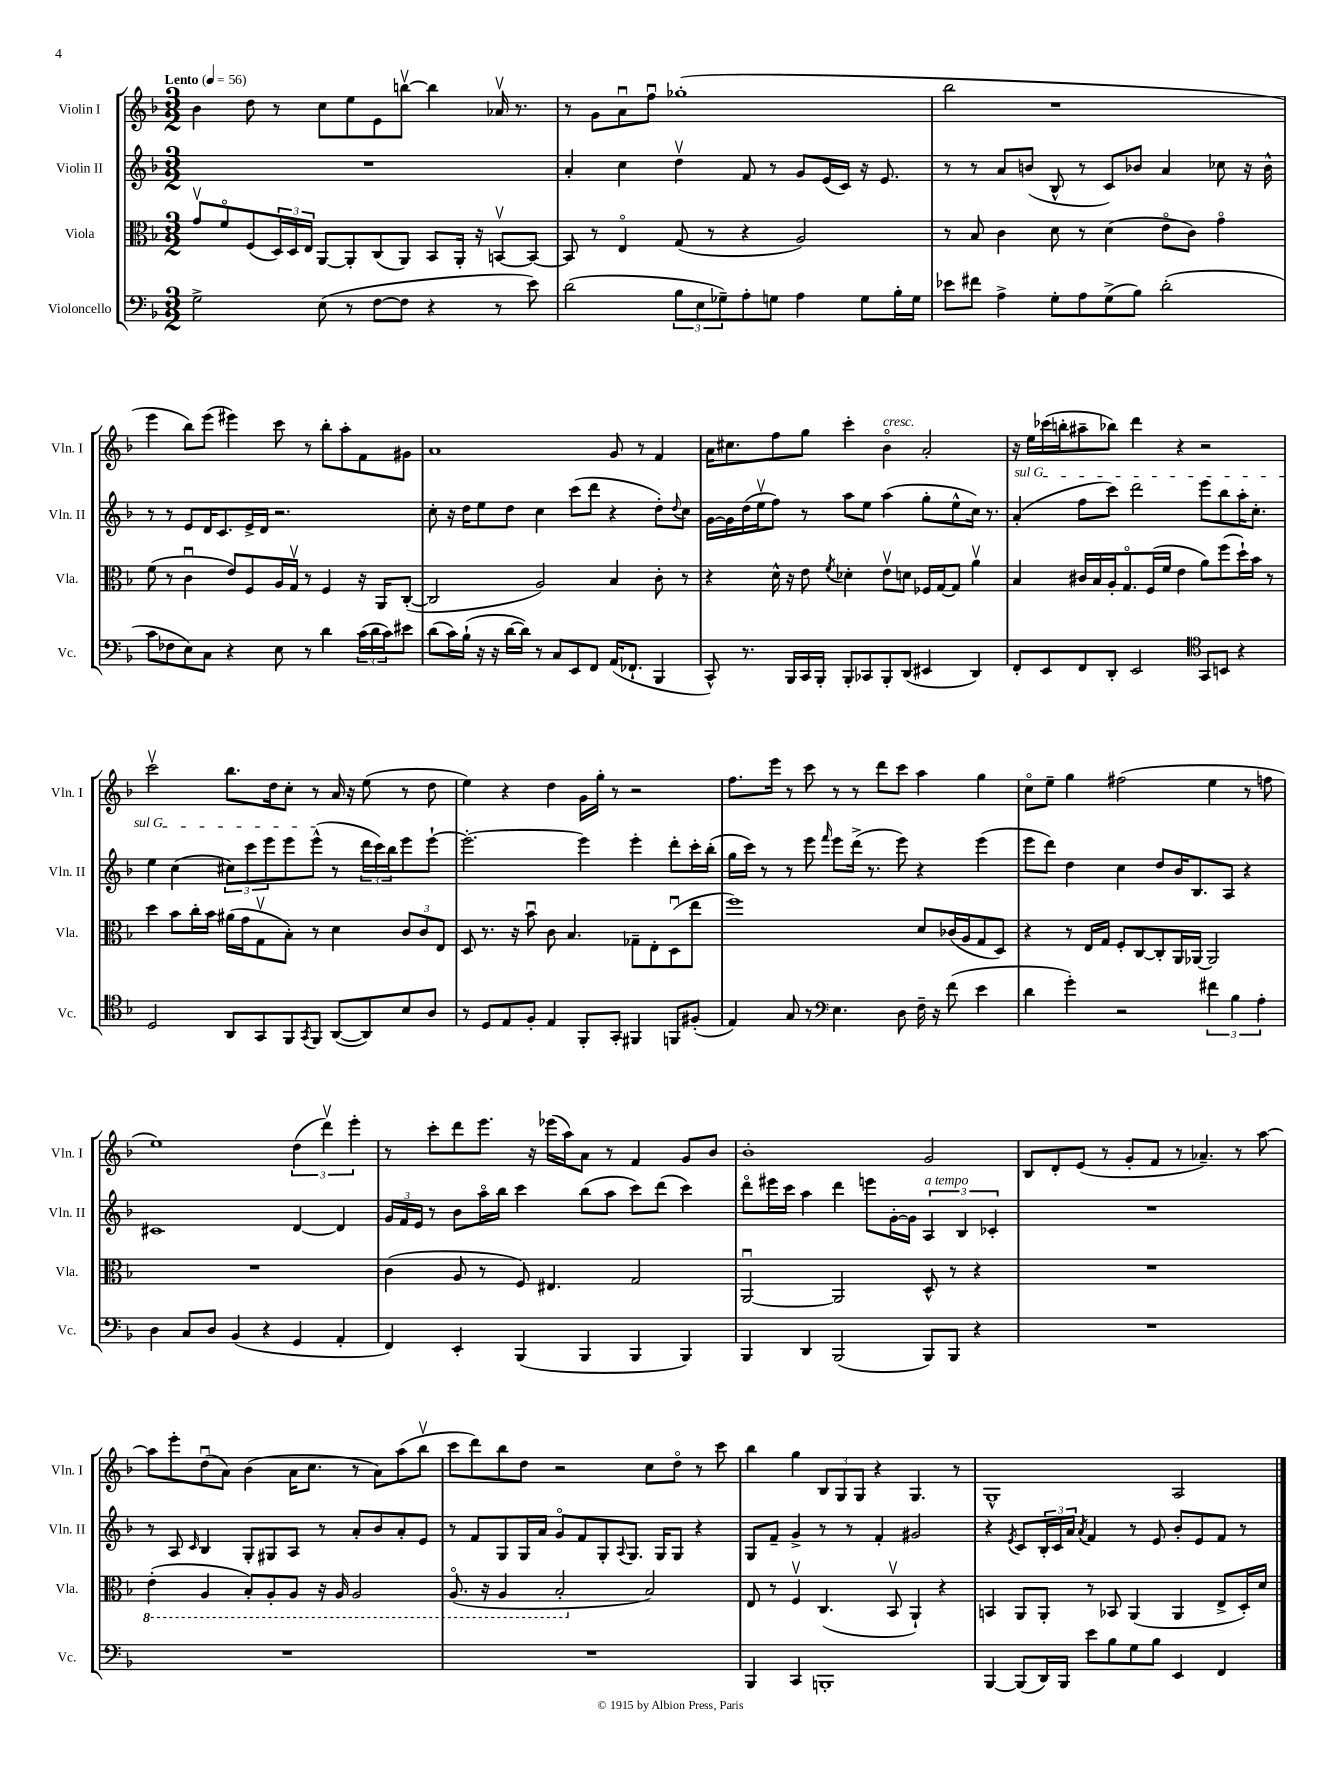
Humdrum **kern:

**kern	**kern	**kern	**kern
*part4	*part3	*part2	*part1
*staff4	*staff3	*staff2	*staff1
*I"Violoncello	*I"Viola	*I"Violin II	*I"Violin I
*I'Vc.	*I'Vla.	*I'Vln. II	*I'Vln. I
*clefF4	*clefC3	*clefG2	*clefG2
*k[b-]	*k[b-]	*k[b-]	*k[b-]
*M3/2	*M3/2	*M3/2	*M3/2
*MM56	*MM56	*MM56	*MM56
=1	=1	=1	=1
!	!	!	!LO:TX:a:B:t=Lento
2G^\	8gv/L	1.r	4b-\
.	8f/	.	.
.	(8F/	.	8dd\
.	24D/L)	.	8r
.	24D/	.	.
.	24E/JJ	.	.
(8E\	[8AA/L	.	8cc\L
8r	8AA'/]	.	8ee\
[8F\L	(8C/	.	8e\
8F\J]	8AA/J)	.	[8bbnv\J
4r	8BB-/L	.	4bb\]
.	16AA'/Jk	.	.
.	16r	.	.
8r	[8BBnv/L	.	16a-Xv/
.	.	.	8.r
8e\)	8BB/J_	.	.
=2	=2	=2	=2
(2d\	8BB/]	4a'/	8r
.	8r	.	8g\L
.	4E/	4cc\	8au\
.	.	.	8ffu\J
12B-\L	(8G/	4ddv\	(1gg-X'
12E\	.	.	.
.	8r	.	.
12G-X~\)	.	.	.
8A'\	4r	8f/	.
8Gn\J	.	8r	.
4A\	2A/)	8g/L	.
.	.	(16e/L	.
.	.	16c/JJ)	.
8G\L	.	16r	.
.	.	8.e/	.
16B-'\L	.	.	.
16G\JJ	.	.	.
=3	=3	=3	=3
8e-X\L	8r	8r	2bb-\
8f#X\J	8B-/	8r	.
4A^\	4c\	8a/L	.
.	.	(8bn/J	.
8G'\L	8d\	8B-^^/	1r
8A\	8r	8r	.
(8G^\	(4d\	8c/L)	.
8B-\J)	.	8b-X/J	.
(2d'\	8e\L	4a/	.
.	8c\J)	.	.
.	4g\	8cc-X\	.
.	.	16r	.
.	.	16b-^^\	.
!!LO:LB:g=z
=4	=4	=4	=4
8c\L	(8f\	8r	4eee\
8F-X\	8r	8r	.
8E\)	4cu\	8e/L	8bb-\L)
8C\J	.	16d/K	(8eee\J
.	.	8.c/	.
4r	8e/L)	.	4eee#X\)
.	8F/	16e^/L	.
.	.	16d/JJ	.
8E\	16A/L	2.r	8ccc\
.	16Gv/JJ	.	.
8r	8r	.	8r
4d\	4F/	.	8bb-'\L
.	.	.	8aa'\
(24c\LL	16r	.	8f\
24d\	.	.	.
.	16AA/KL	.	.
24c\J)	.	.	.
8e#X\J	([8C'/J	.	8g#X\J
=5	=5	=5	=5
(8d\L	2C/]	8cc'\	1a
16c\L)	.	16r	.
(16B-`\JJ	.	16dd\KL	.
16r	.	8ee\	.
16r	.	.	.
[16d\LL	.	8dd\J	.
16d\JJ])	.	.	.
8r	2A/)	4cc\	.
8C/L	.	.	.
8EE/	.	(8ccc\L	.
8FF/J	.	8ddd\J	.
(16AA/KL	4B-/	4r	8g/
8.FF-X`/J	.	.	.
.	.	.	8r
4BBB-/	8c'\	8dd'\L)	4f/
.	.	8qqdd/	.
.	8r	8cc\J	.
=6	=6	=6	=6
8CC^^/)	4r	[16g\LL	16a\KL
.	.	16g\]	8.cc#X\
8.r	.	(16dd\	.
.	.	16eev\J	.
.	16d^^\	8ff\J)	8ff\
16BBB-/LL	16r	.	.
16CC/	8e\	8r	8gg\J
16BBB-'/JJ	.	.	.
.	8qf/	.	.
8BBB-'/L	4d-X'\	8aa\L	4ccc'\
8CC-X/	.	8ee\J	.
!	!	!	!LO:TX:a:i:t=cresc.
8BBB-'/	8ev\L	(4aa\	4b-\
(8DD/J	8dn\J	.	.
4EE#X/	16F-X/LL	8gg'\L	2a'/
.	[16G/J	.	.
.	8G/J]	8ee^^\	.
4DD/)	4av\	16cc\Jk)	.
.	.	8.r	.
=7	=7	=7	=7
!	!	!LO:TX:a:i:t=sul G	!
8FF'/L	4B-/	(4a'/	16r
.	.	.	16ee\LL
8EE/	.	.	(16ccc-X\
.	.	.	16bbn'\J
8FF/	16c#X/LL	8ff\L	8aa#X~\
.	16B-/	.	.
8DD'/J	16A'/J	8ccc\J)	8bb-X\J)
.	8.G/	.	.
2EE/	.	2ddd\	4ddd\
.	(16F/L	.	.
.	16f/JJ	.	.
.	4e\	.	4r
*clefC4	*	*	*
8GG/L	8a\L)	8eee\L	2r
8BBn/J	(8ff\	8bb-\	.
4r	16dd`\L)	16aa'\K	.
.	16b-\JJ	8.cc'\J	.
.	8r	.	.
!!LO:LB:g=z
=8	=8	=8	=8
2D/	4dd\	4ee\	2cccv\
.	8b-\L	(4cc\	.
.	16cc'\L	.	.
.	16b-\JJ	.	.
8AA/L	(16a#X\LL	12cc#X\L)	8.bb-\L
.	16g\J	.	.
.	.	12ccc\	.
8GG/	8Gv\	.	.
.	.	12eee\	.
.	.	.	16dd\k
8FF/	8B-'\J)	8eee\	8cc'\J
8qGG/	.	.	.
8FF/J	8r	(8eee^^\J	8r
([8AA/L	4d\	8r	16a/
.	.	.	16r
8AA/])	.	24ddd\LL	(8ee\
.	.	24ccc\)	.
.	.	24bb-\J	.
8B-/	12c/L	8eee\	8r
.	12c/	.	.
8A/J	.	[8eee`\J	8dd\
.	12E/J	.	.
=9	=9	=9	=9
8r	8D/	2.eee'\_	4ee\)
8D/L	8.r	.	.
8E/	.	.	4r
.	16r	.	.
8F'/J	8b-u\	.	.
4E/	8c\	.	4dd\
.	4.B-/	.	.
8FF'/L	.	4eee\]	16g\LL
.	.	.	16gg'\JJ
8GG'/J	.	.	8r
4FF#X/	8G-X~\L	4eee'\	2r
.	8E'\	.	.
8FFn/L	(8Du\	8ddd'\L	.
(8F#X'/J	8ee\J	16ccc'\L	.
.	.	(16bb-'\JJ	.
=10	=10	=10	=10
4E/)	1ff)	16gg\LL	8.ff\L
.	.	16ccc\JJ)	.
.	.	8r	.
.	.	.	16eee\Jk
8G/	.	8r	8r
8r	.	8eee\	8ccc\
*clefF4	*	*	*
.	.	16qqfff/	.
4.E\	.	8eee\L	8r
.	.	(16ddd^\Jk	8r
.	.	8.r	.
.	.	.	8ddd\L
8D\	.	8eee\)	8ccc\J
16F~\	8d/L	4r	4aa\
16r	.	.	.
(8f\	(16c-X/L	.	.
.	16A/J	.	.
4e\	8G/	(4eee\	4gg\
.	8D/J)	.	.
=11	=11	=11	=11
4d\	4r	8eee\L	8cc\L
.	.	8ddd\J)	8ee~\J
4g'\)	8r	4dd\	4gg\
.	16E/LL	.	.
.	16G/JJ	.	.
2r	8F'/L	4cc\	(2ff#X\
.	[8C/	.	.
.	8C'/]	8dd/L	.
.	16AA/L	16b-/K	.
.	[16AA-X/JJ	8.B-/	.
6f#X\	2AA-/]	.	4ee\
.	.	8A/J	.
6B-\	.	.	.
.	.	4r	8r
6A'\	.	.	.
.	.	.	8ffn\
!!LO:LB:g=z
=12	=12	=12	=12
4D\	1.r	1c#X	1ee)
8C/L	.	.	.
8D/J	.	.	.
(4BB-/	.	.	.
4r	.	.	.
4GG/	.	[4d/	(6dd\
.	.	.	6dddv\)
4AA'/	.	4d/]	.
.	.	.	6eee'\
=13	=13	=13	=13
4FF/)	(4c\	24g/LL	8r
.	.	24f/	.
.	.	24e/JJ	.
.	.	8r	8ccc'\L
4EE'/	8A/	8b-\L	8ddd\
.	8r	16aa\L	8.eee\J
.	.	16bb-\JJ	.
(4BBB-/	8F/)	4ccc\	.
.	.	.	16r
.	4.E#X/	.	(16eee-X\LL
.	.	.	16aa\J)
4BBB-/	.	(8bb-\L	8a\J
.	.	8aa\J	8r
4BBB-/	2G/	8ccc\L)	4f/
.	.	(8ddd\J	.
4BBB-/)	.	4ccc\)	8g/L
.	.	.	8b-/J
=14	=14	=14	=14
4BBB-/	[2AAu/	8ddd\L	1b-'
.	.	16eee#X\L	.
.	.	16ccc\JJ	.
4DD/	.	4aa\	.
(2BBB-/	2AA/]	4ddd\	.
.	.	8eeen\L	.
.	.	[16g'\L	.
.	.	16g\JJ]	.
!	!	!LO:TX:a:i:t=a tempo	!
8BBB-/L)	8D^^/	6A/	2g/
8BBB-/J	8r	.	.
.	.	6B-/	.
4r	4r	.	.
.	.	6c-X'/	.
=15	=15	=15	=15
1.r	1.r	1.r	8B-/L
.	.	.	8d'/
.	.	.	(8e/J
.	.	.	8r
.	.	.	8g'/L
.	.	.	8f/J
.	.	.	8r
.	.	.	4.a-X~/)
.	.	.	8r
.	.	.	[8aa\
!!LO:LB:g=z
=16	=16	=16	=16
*	*8ba	*	*
1.r	(4E'\	8r	8aa\L]
.	.	8A/	8eee'\
.	.	16qqc/	.
.	4AA/	4B-/	(8ddu\
.	.	.	8a\J)
.	8BB-'/L)	8G'/L	(4b-\
.	8AA'/	8G#X/	.
.	8AA/J	8A/J	16a\KL
.	.	.	8.cc\J
.	16r	8r	.
.	16AA/	.	.
.	2AA/	8a'/L	8r
.	.	8b-/	8a\L)
.	.	8a'/	(8aa\
.	.	8e/J	8bb-v\J
=17	=17	=17	=17
1.r	(8.AA/	8r	8ccc\L
.	.	8f/L	8ddd\)
.	16r	.	.
.	4AA/	8G/	8bb-\
.	.	16G/L	8dd\J
.	.	16a/JJ	.
.	2BB-'/	8g/L	2r
.	.	8f/	.
.	.	8G'/	.
.	.	8qqA/	.
.	.	8.G/J	.
*	*X8ba	*	*
.	2B-/)	.	8cc\L
.	.	16G/KL	.
.	.	8G/J	8dd\J
.	.	4r	8r
.	.	.	8ccc\
=18	=18	=18	=18
4BBB-/	8E/	8G/L	4bb-\
.	8r	8f~/J	.
4CC/	4Fv/	4g^/	4gg\
1BBBn'	(4.C/	8r	12B-/L
.	.	.	12G/
.	.	8r	.
.	.	.	12G/J
.	.	4f'/	4r
.	8BB-v/	.	.
.	4AA`/)	2g#X/	4.G/
.	4r	.	.
.	.	.	8r
=19	=19	=19	=19
[4BBB-/	4BBn/	4r	1G^^
.	.	8qe/	.
(8BBB-/L]	8AA/L	8c/L	.
16DD/L)	8AA'/J	24B-'/L	.
.	.	24c/	.
16BBB-/JJ	.	.	.
.	.	24a/JJ	.
.	.	8qa/	.
8e\L	8r	4f/	.
8B-\	8BB-X/	.	.
8G\	(4AA/	8r	.
8B-\J	.	8e/	.
4EE/	4AA/	8b-'/L	2A/
.	.	8e/	.
4FF/	8E^/L	8f/J	.
.	16D'/L)	8r	.
.	16d/JJ	.	.
==	==	==	==
*-	*-	*-	*-
